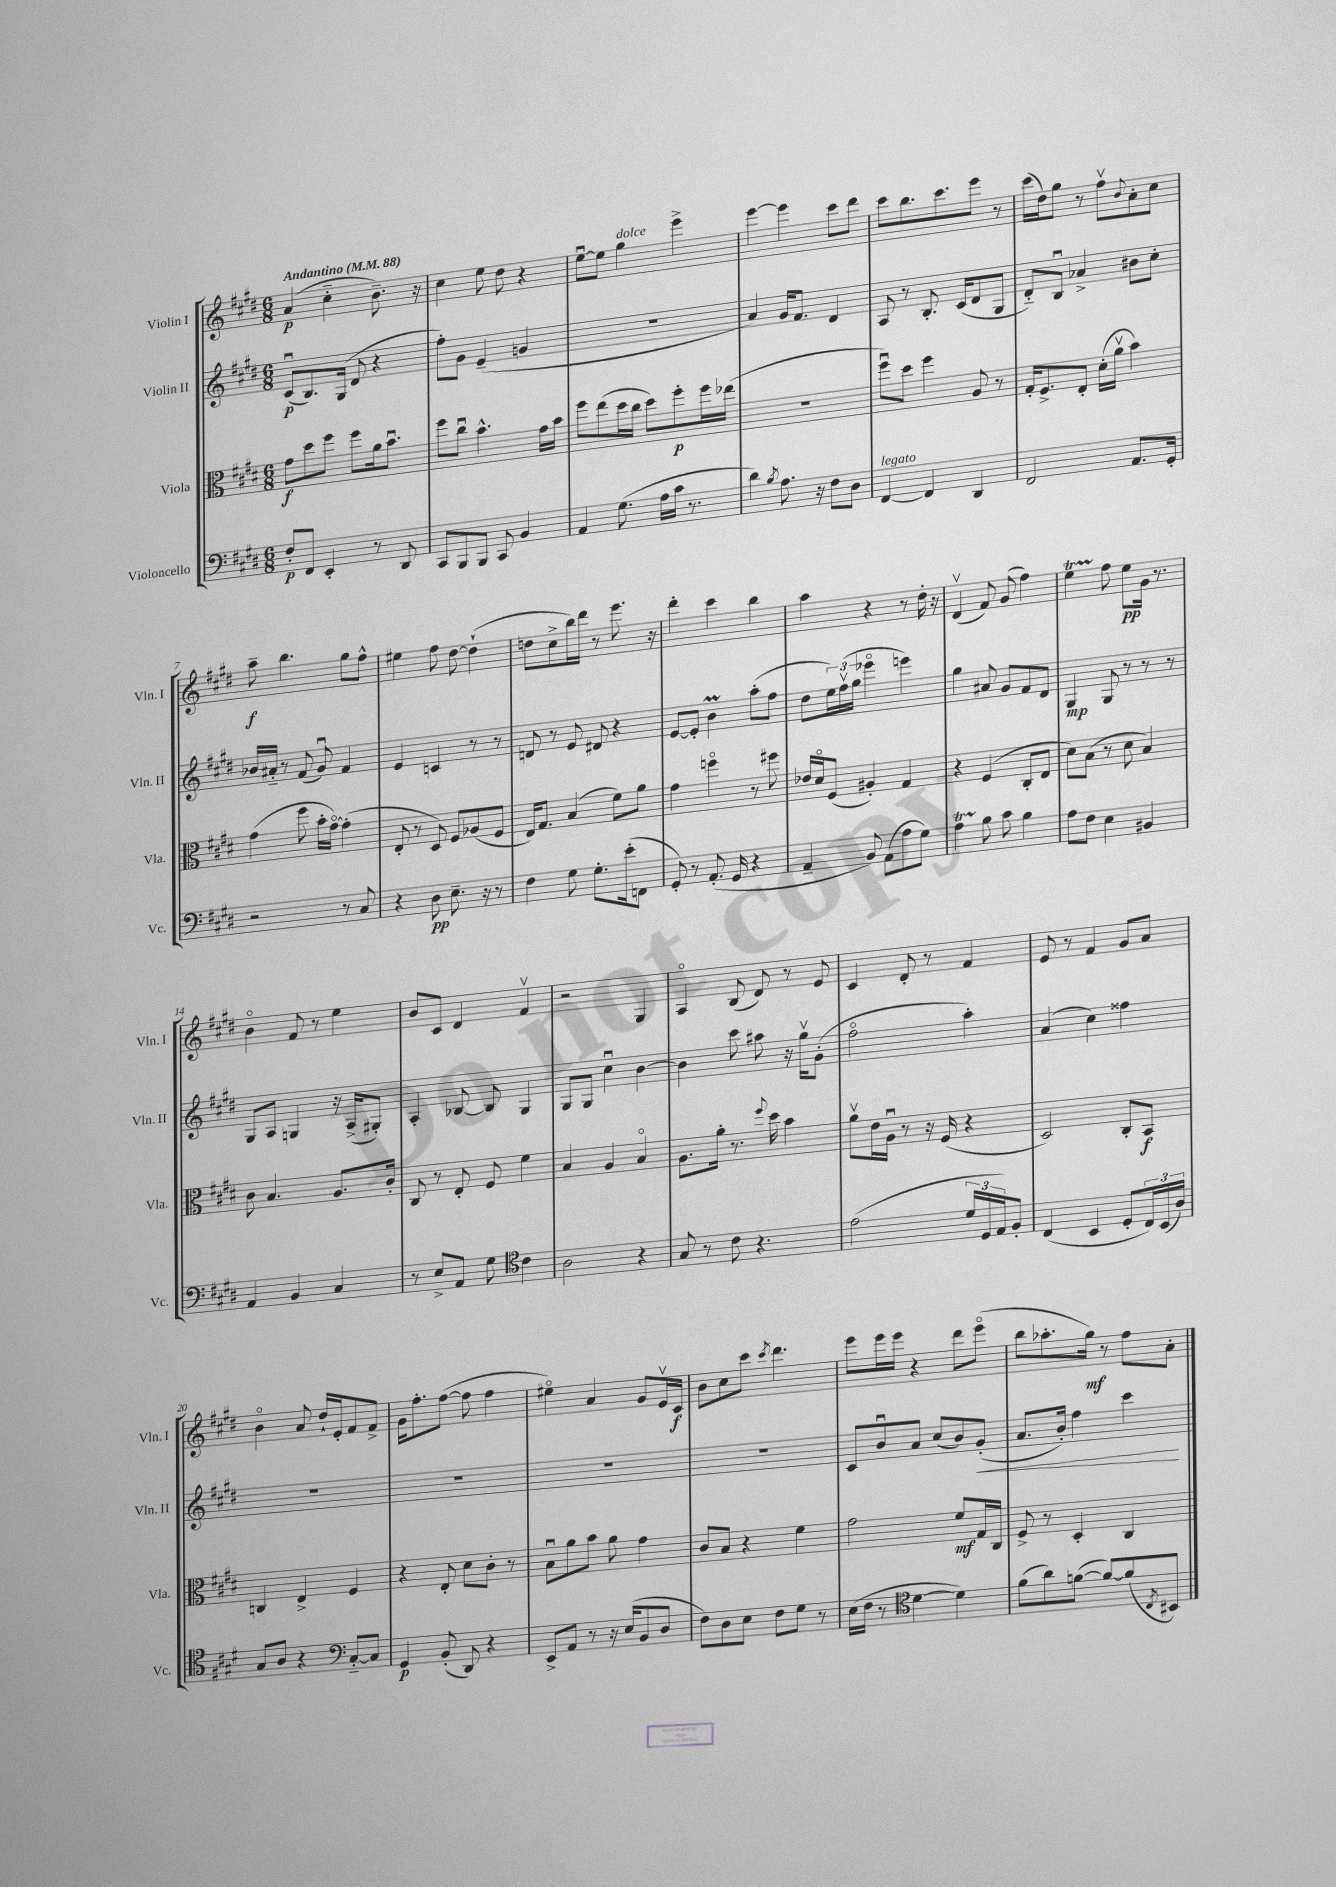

**kern	**kern	**kern	**kern
*staff4	*staff3	*staff2	*staff1
*clefF4	*clefC3	*clefG2	*clefG2
*k[f#c#g#d#]	*k[f#c#g#d#]	*k[f#c#g#d#]	*k[f#c#g#d#]
*M6/8	*M6/8	*M6/8	*M6/8
*MM88	*MM88	*MM88	*MM88
8F#'	8g#	(8c#u	(4a
8FF#	8dd#	8.B)	.
4EE'	8ff#	.	4cc#'~
.	.	(16G#	.
.	8ff#	8d#	.
8r	16a	4r	8.b~)
.	8.bu	.	.
8DD#	.	.	.
.	.	.	16r
=	=	=	=
8CC#	8ff#	8ff#')	4cc#
8BBB	8cc#u	8g#	.
8BBB	4.b^^	(4e~	8ee
8CC#	.	.	8dd#
4BB	.	4g	4r
.	16g#	.	.
.	16b	.	.
=	=	=	=
4AA	8ff#	2.r	[8eeu
.	(8ee	.	8ee]
(8.G#	16dd#	.	4gg#
.	16cc#	.	.
.	8dd#)	.	.
16A	.	.	.
16c#	8ff#'	.	4eee^
8.r	.	.	.
.	16ff#	.	.
.	(16ee-	.	.
=	=	=	=
4d#)	2.r	4a)	[4eee
8qB	.	.	.
8.A	.	16g#	4eee]
.	.	8.f#	.
16r	.	.	.
8F#	.	4d#	8ccc#
8D#	.	.	8ddd#
=	=	=	=
[4FF#	8ff#u)	8A	8ccc#
.	8dd#	8r	8.bb
4FF#]	4ff#	8.B'	.
.	.	.	8.ccc#
.	.	(16c#	.
4DD#	8A	8d#	8eee
.	8r	8G#	8r
=	=	=	=
2FF#	16G#'	8d#'~)	(16ccc#
.	8.F#^	.	16dd#)
.	.	8Bu	8gg#
.	8E'	4a-^	8r
.	(16d#'	.	8ff#v
.	16av	.	.
.	.	.	8qqb
8.AA	4b)	8b#	8a'
.	.	8cc#'	8cc#
16GG#'	.	.	.
=	=	=	=
2r	(4g#	16b-	8aa~
.	.	16a#'~	.
.	.	8r	4.bb
.	8ff#	(8f#	.
.	16b'	8g#u)	.
.	[16g#o)	.	.
8r	(4g#']	4f#	8gg#
8C#	.	.	8ff#^^
=	=	=	=
4r	8E'	4e	4ee#
.	8r	.	.
8D#	8D#)	4c	8ff#
8.E~	8F#	.	[8dd#
.	(8A-	8r	(4dd#`]
16r	.	.	.
8r	8F#	8r	.
=	=	=	=
4F#	16E)	8d	8dd
.	8.G#	.	.
.	.	8r	8cc#^
8G#	(4B	8e	16bb)
.	.	.	16ddd#
8.G#'	.	8d#	8r
.	8f#)	4r	8.eee
(16e'	.	.	.
8FF	8a	.	.
.	.	.	16r
=	=	=	=
8GG#')	4g#	[8e	4ddd#'
8r	.	8e']	.
(8.AA'	4ffo	4b	4ccc#
16GG#	.	.	.
4r	8r	(8aa'	4bb
.	8ff#	8ff#	.
=	=	=	=
4AA~	16e-	8dd#	4aa
.	16d#o	.	.
.	(8F#	24ee)	.
.	.	(24ff#v	.
.	.	24gg#	.
8BB)	4A#')	4eee-o	4r
(8AA	.	.	.
8A	4G#	4eee)	8r
8G#)	.	.	16dd#'
.	.	.	16r
=	=	=	=
4A	4r	4gg#	(4d#v
8B	(4F#	8a#	8f#)
8c#	.	8g#	(8g#
4B	8C#'	8f#	4ff#)
.	8E	8d#	.
=	=	=	=
8A	8d#)	4G#	4ee
8F#	(8B	.	.
4E	8r	8G#	8ff#
.	8d#	8r	8ee
4BB#	4B)	8r	16g#
.	.	.	8.r
.	.	8r	.
=	=	=	=
4AA	8c#	8G#	4bo
.	4.B	8A	.
4BB	.	4G	8f#
.	.	.	8r
4C#	8.A	16r	4ee
.	.	(16A^	.
.	.	8G#')	.
.	16c#'	.	.
=	=	=	=
8r	8C#	4A'	8b
8E^	8r	.	8c#
8AA	8E'	[8B-	4d#
8G#	8F#	8B-]	.
*clefC4	*	*	*
4c#	4f#	4G#	4f#v
=	=	=	=
2A	4B	8G#	2r
.	.	8G#	.
.	4A	4cc#u	.
4r	4Bo	[4b	4G#
=	=	=	=
8G#	8.A	4b]	4Ao
8r	.	.	.
.	16a'	.	.
8c#	8.r	8ccc#	(8B
4.r	.	8aa#	8d#)
.	8qqff#	.	.
.	16dd#	.	.
.	4b	16r	8r
.	.	16gg#v	.
.	.	(8g#'	8e
=	=	=	=
(2e	8av	2ff#o	4c#
.	16e	.	.
.	16Au	.	.
.	8r	.	8d#'
.	16r	.	8r
.	(16F#	.	.
24d#	4r	4aa')	4f#
24D#	.	.	.
24E)	.	.	.
8F#'	.	.	.
=	=	=	=
(4C#	2D#)	(4a	8e
.	.	.	8r
4BB	.	4cc#)	4f#
8D#'	8C#'	4ff##	8g#
24C#)	8BB	.	8a
(24BB	.	.	.
24A)	.	.	.
=	=	=	=
8G#	4C	2.r	4bo
8A	.	.	.
4r	4E^	.	8a
.	.	.	16dd#`
.	.	.	16e'
*clefF4	*	*	*
[8C#'~	4F#	.	8f#
8C#]	.	.	8f#^
=	=	=	=
4GG#	4r	2.r	16g#
.	.	.	8.ff#'
(8BB'	8E'	.	([8ff#
8DD#)	8d#	.	8ff#]
4r	8c#'	.	4ff#
.	8r	.	.
=	=	=	=
8EE^	8Bu	2.r	4ee#o)
8AA	8a	.	.
8r	8b	.	4a
16r	8a	.	.
(16E	.	.	.
8BB	4g#	.	8g#
8D#	.	.	16ev
.	.	.	16c#
=	=	=	=
8F#)	8c#	2.r	8b
8D#	8B	.	8cc#
8E	4r	.	8ccc#
.	.	.	8qccc#
8F#	.	.	4.ddd#
8G#	4f#	.	.
8r	.	.	.
=	=	=	=
(16E	2g#	8c#	8eee
16F#	.	.	.
8r	.	8bu	16eee
.	.	.	16eee
*clefC4	*	*	*
[4d#	.	8a	4r
.	.	(8cc#	.
4d#])	8f#	8b)	8ddd#
.	16G#	(8g#'	(8eeeo
.	16C#	.	.
=	=	=	=
(8f#	8F#^	8.a	8bb
8a)	8r	.	8.aa-'
.	.	16b')	.
([8f	4D#'	4ff#	.
.	.	.	16gg#)
8f_)	.	.	8r
(8f]	4C#	4ccc#	8ff#
8qC#	.	.	.
8BB#)	.	.	8a'
==	==	==	==
*-	*-	*-	*-
